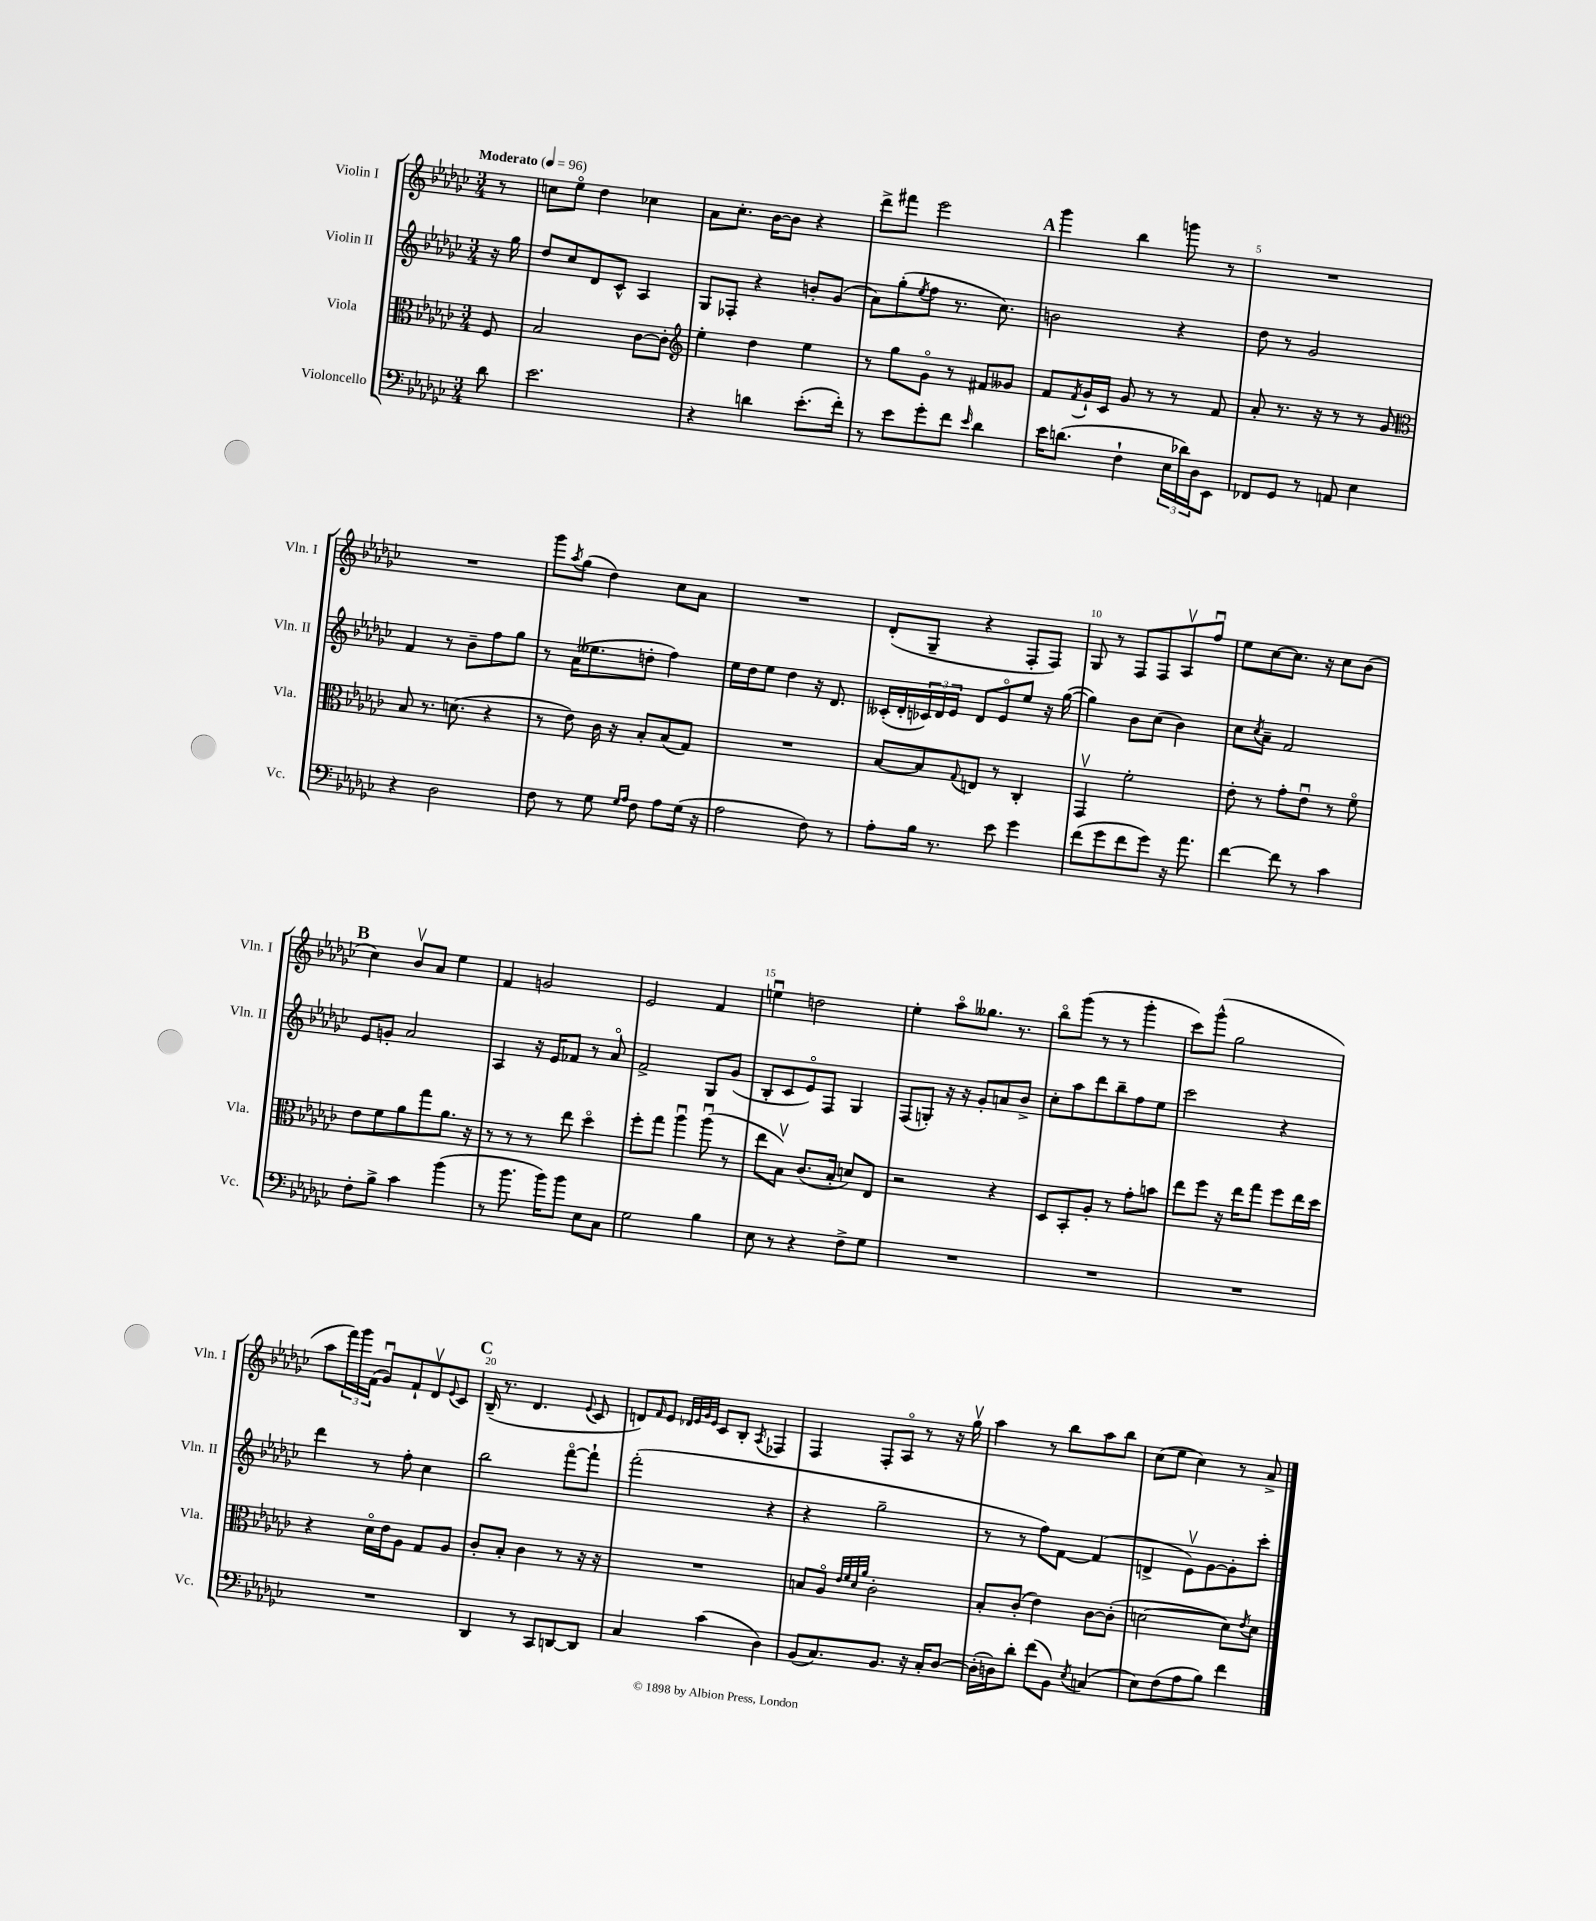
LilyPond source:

<<
\new StaffGroup <<
\new Staff = "s0" \with { instrumentName = "Violin I" shortInstrumentName = "Vln. I" } {
    \clef treble \key ges \major \numericTimeSignature \time 3/4 \partial 8 \tempo "Moderato" 4 = 96
    r8 |
    c''8 ees''8\flageolet des''4 ces''4 |
    aes'8 ces''8.-. bes'16~ bes'8 r4 |
    des'''8-> fis'''8 ees'''2 |
    \mark \markup { \bold "A" } ges'''4 bes''4 g'''8 r8 |
    R2. |
    R2. |
    ges'''8 \acciaccatura { aes''8 } ges''8( des''4) ces''8 aes'8 |
    R2. |
    des'8-.( ges8-- r4 f8-. f8) |
    ges8 r8 f8 f8 aes8\upbow f''8\downbow |
    ees''8 ces''8~ ces''8. r16 ces''8 bes'8( |
    \mark \markup { \bold "B" } ces''4) bes'8\upbow aes'8 ees''4 |
    f'4 g'2 |
    ees'2 f'4 |
    e''4\downbow d''2 |
    ees''4-. aes''8\flageolet geses''8. r8. |
    bes''8\flageolet ges'''8( r8 r8 ges'''4-. |
    ces'''8) ges'''8-^( ges''2 |
    aes''8 \tuplet 3/2 { f'''16) ges'''16 f'16( } ges'8\downbow) f'8-! des'8\upbow \appoggiatura { ees'8 } ces'8 |
    \mark \markup { \bold "C" } bes16--( r8. des'4. \appoggiatura { ees'8 } ces'8 |
    d'8) \grace { f'16 } ees'8 \grace { des'32 ees'32 ges'32 ees'32 } ces'8 bes8-. \acciaccatura { aes8 } fes4 |
    f4 f8-. aes8\flageolet r8 r16 ges''16\upbow |
    aes''4 r8 bes''8 aes''8 bes''8 |
    ces''8( ees''8 ces''4) r8 aes'8-> \bar "|." |
}
\new Staff = "s1" \with { instrumentName = "Violin II" shortInstrumentName = "Vln. II" } {
    \clef treble \key ges \major \numericTimeSignature \time 3/4 \partial 8
    r16 ges''16 |
    des''8 ces''8 des'8 ces'8-^ aes4 |
    ges8 fes8-. r4 b'8-. ges'8( |
    aes'8) ges''8-.( \acciaccatura { ees''8 } f''8 r8. ces''8.) |
    \mark \markup { \bold "A" } b'2 r4 |
    des''8 r8 ges'2 |
    f'4 r8 bes'8-- f''8 ges''8 |
    r8 aes'16( eeses''8. d''8-. f''4) |
    ees''16 des''16 ees''8 des''4 r16 des'8. |
    ceses'16-.( des'16-. \tuplet 3/2 { ces'16) des'16 ees'16 } des'8 ees'8\flageolet ees''8 r16 ges''16~( |
    ges''4) bes'8 ces''8( bes'4) |
    ces''8 \acciaccatura { ces''8 } aes'8-- f'2 |
    \mark \markup { \bold "B" } ees'8 g'8-. aes'2 |
    aes4 r16 ees'16 fes'8 r8 aes'8\flageolet |
    f'2-> ges8 ges'8( |
    bes8-. ces'8 ees'8\flageolet) f8 ges4 |
    f8( g8-.) r16 r16 ges'8-. a'8 bes'8-> |
    ces''8-. aes''8 des'''8 bes''8-- f''8 ees''8 |
    ces'''2 r4 |
    des'''4 r8 f''8-. ces''4 |
    \mark \markup { \bold "C" } bes''2 f'''8~\flageolet f'''8-! |
    f'''2-.( r4 |
    r4 ges''2-- |
    r8 r8 f''8) f'8~ f'4( |
    d'4-> ees'8\upbow) ges'8~ ges'8-. ces'''8-. \bar "|." |
}
\new Staff = "s2" \with { instrumentName = "Viola" shortInstrumentName = "Vla." } {
    \clef alto \key ges \major \numericTimeSignature \time 3/4 \partial 8
    f8 |
    bes2 ces'8~ ces'8-. |
    \clef treble ees''4-. des''4 ees''4 |
    r8 ges''8 ges'8\flageolet r8 fis'8 geses'8 |
    \mark \markup { \bold "A" } f'8 \acciaccatura { f'8 } ges'16-! ces'16 ges'8 r8 r8 f'8 |
    aes'8-. r8. r16 r8 r8 ges'8 |
    \clef alto bes8 r8. d'8.( r4 |
    r8 ees'8) ces'16 r16 bes8-. bes8( ges8) |
    R2. |
    bes8~ bes8 \appoggiatura { ges8 } e8 r8 ces4-. |
    ges,4\upbow f'2-. |
    ees'8-. r8 ges'8-. ees'8\downbow r8 f'8\flageolet |
    \mark \markup { \bold "B" } ees'8 f'8 aes'8 ges''8 aes'8. r16 |
    r8 r8 r8 ees''8 des''4\flageolet |
    f''8-. ges''8 aes''4\downbow aes''8\downbow( r8 |
    ees''8 bes8\upbow) ces'8.( bes16-. d'8) ees8 |
    r2 r4 |
    des8 bes,8-. aes8-. r8 ges'8-. b'8 |
    ees''8 f''8 r16 ees''16 ges''8 f''8 ees''16 des''16 |
    r4 des'16\flageolet ees'16 aes8 ges8 aes8 |
    \mark \markup { \bold "C" } ces'8-. bes8-. ces'4 r8 r16 r16 |
    R2. |
    b8 aes8\flageolet \grace { ees'32 f'32 des'32 aes'32 } ces'2-. |
    bes8-. ces'8-.( ees'4) ces'8~ ces'8-.( |
    d'2~ d'8) \acciaccatura { ees'8 } d'8 \bar "|." |
}
\new Staff = "s3" \with { instrumentName = "Violoncello" shortInstrumentName = "Vc." } {
    \clef bass \key ges \major \numericTimeSignature \time 3/4 \partial 8
    des'8 |
    ees'2. |
    r4 d'4 ees'8.-.( f'16-.) |
    r8 ees'8 ges'8-. f'8 \grace { ees'16 } des'4 |
    \mark \markup { \bold "A" } ees'16 d'8.( f4-! \tuplet 3/2 { ees16 des'16) des16 } ees,8 |
    fes,8 ges,8 r8 a,8 ees4 |
    r4 des2 |
    f8 r8 ges8 \grace { ges16 aes16 } f8 aes8 ges16( r16 |
    aes2 f8) r8 |
    aes8-. bes16 r8. ees'8 ges'4 |
    f'8( ges'8 f'8 ges'8) r16 aes'8. |
    f'4~ f'8 r8 ces'4 |
    \mark \markup { \bold "B" } f8-. bes8-> ces'4 bes'4( |
    r8 bes'8. bes'16) bes'8 ees8 ces8 |
    ges2 bes4 |
    ees8 r8 r4 f8-> ges8 |
    R2. |
    R2. |
    R2. |
    R2. |
    \mark \markup { \bold "C" } des,4 r8 ces,8 d,8~ d,8 |
    ces4 ces'4( des4) |
    bes,8( ces8.) bes,8. r16 ces16-. des8~ |
    des16-.( d16) des'8-. f'8( bes,8) \acciaccatura { ees8 } c4( |
    ees8) f8( aes8 bes8) f'4 \bar "|." |
}
>>
>>
\layout { \context { \Score \override BarNumber.break-visibility = ##(#f #t #t) barNumberVisibility = #(every-nth-bar-number-visible 5) } }
